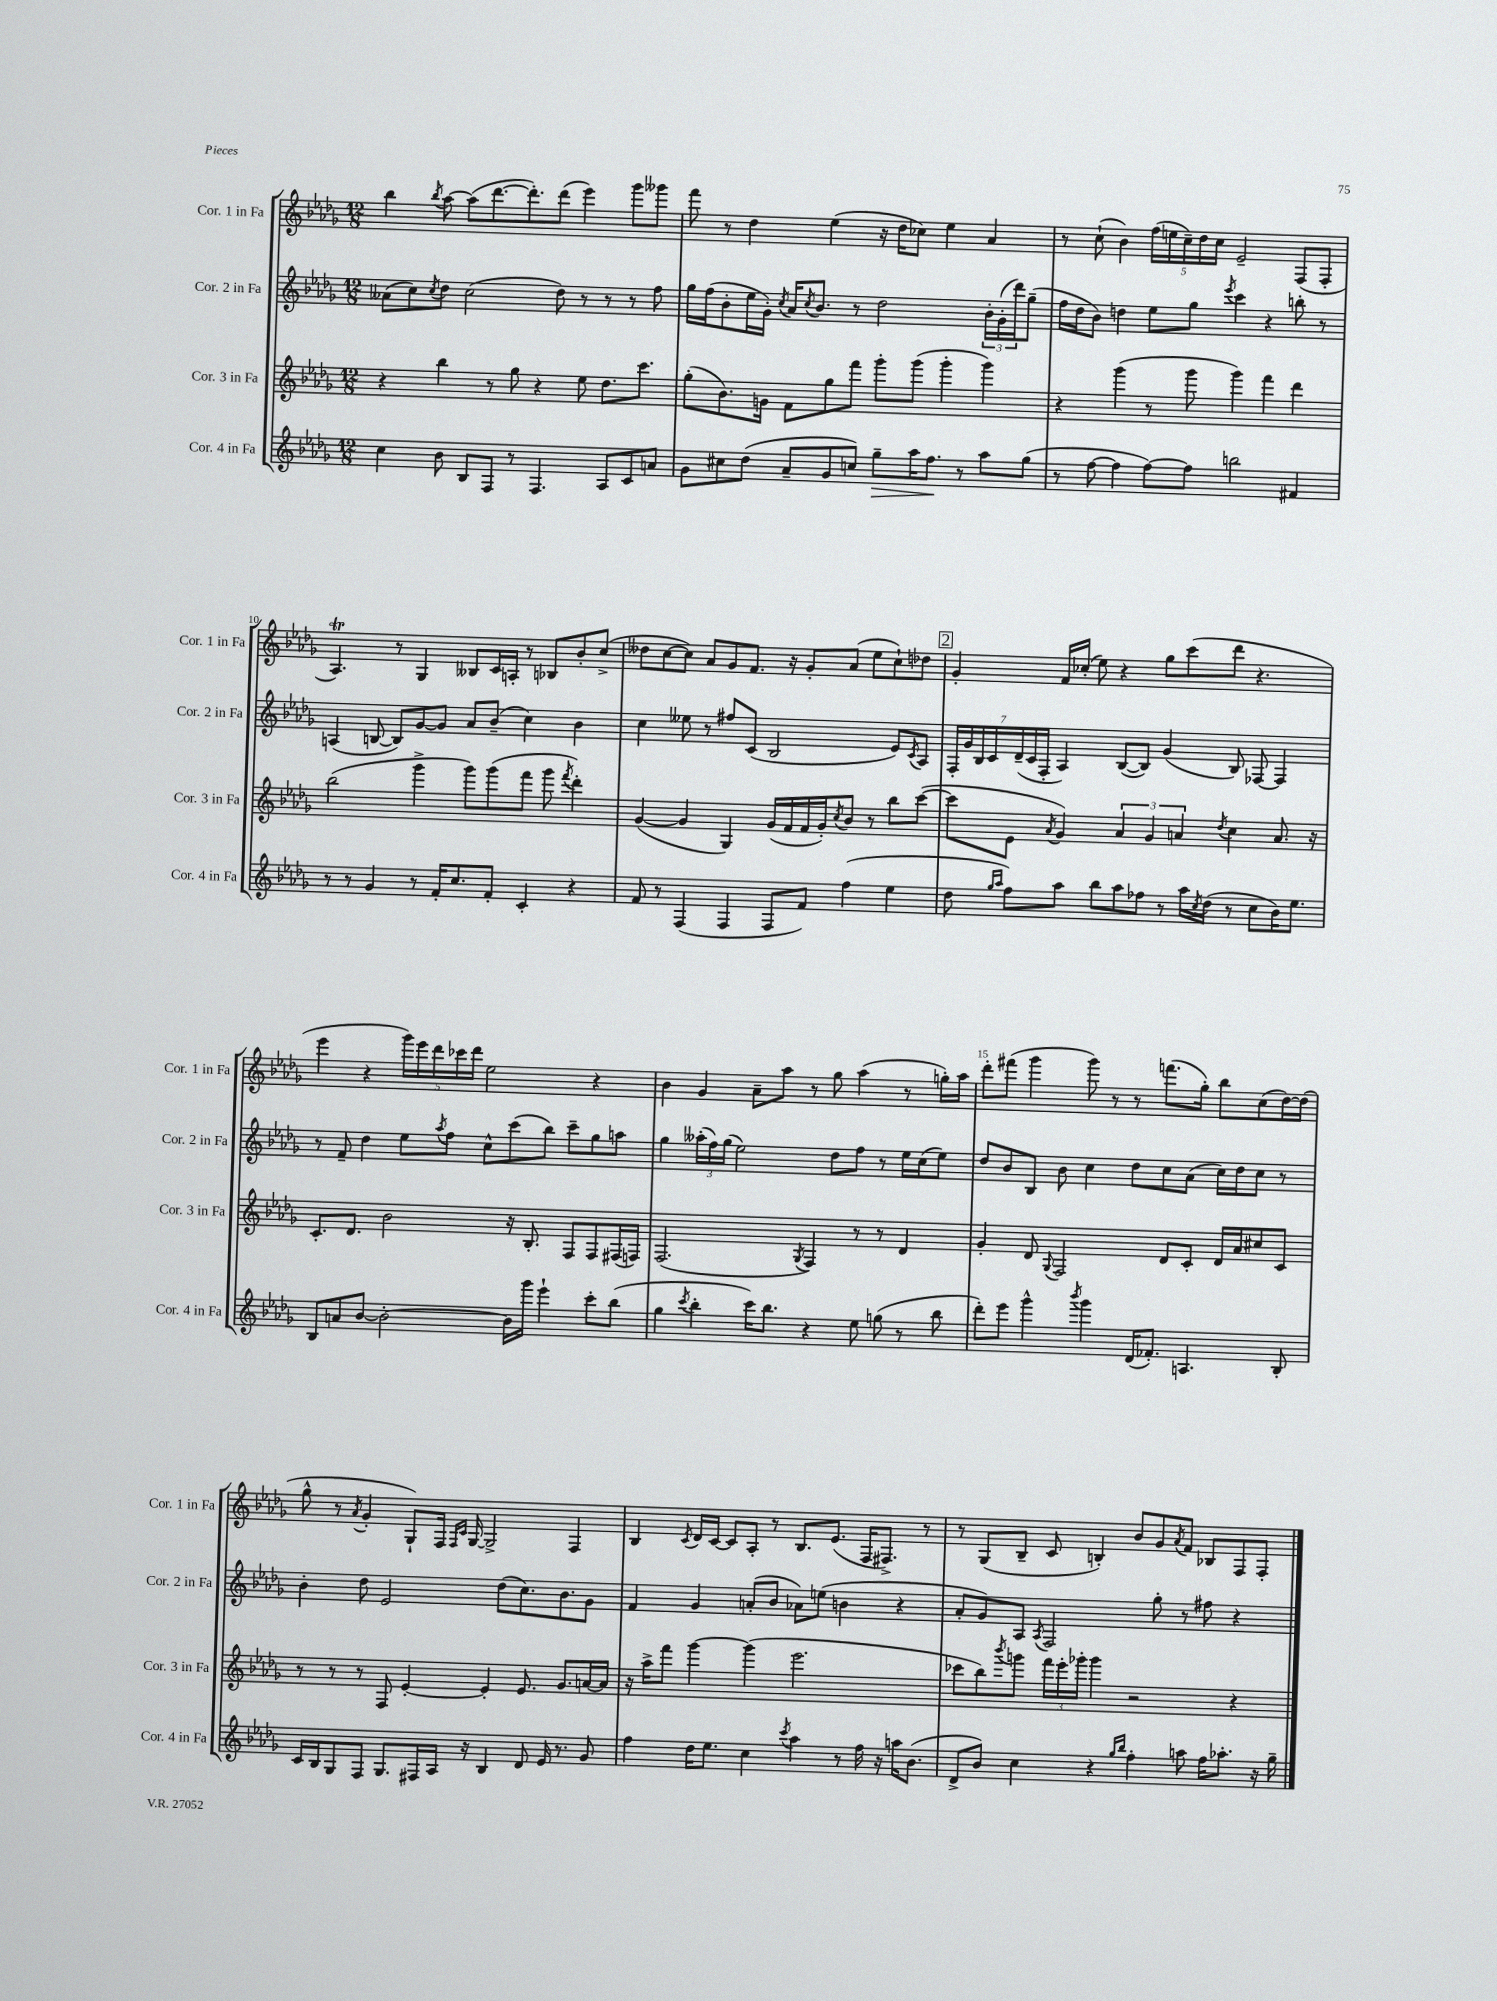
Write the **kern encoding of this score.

**kern	**kern	**kern	**kern
*staff4	*staff3	*staff2	*staff1
*clefG2	*clefG2	*clefG2	*clefG2
*k[b-e-a-d-g-]	*k[b-e-a-d-g-]	*k[b-e-a-d-g-]	*k[b-e-a-d-g-]
*M12/8	*M12/8	*M12/8	*M12/8
4cc	4r	(8a--	4bb-
.	.	8cc)	.
.	.	8qcc	8qbb-
8b-	4bb-	8dd-	[8aa-
8B-	.	(2cc	(8aa-]
8F	8r	.	[8.ddd-
8r	8gg-	.	.
.	.	.	8.ddd-'])
4.F	4r	.	.
.	.	8dd-)	(8ddd-
.	8ee-	8r	4eee-)
8A-	8.dd-	8r	.
8c	.	8r	8ggg-
.	8.ccc	.	.
8a	.	8ff	8ggg--
=	=	=	=
8g-	(8gg-'	16gg-	8fff
.	.	(16ff	.
8cc#	8.b-)	8b-'	8r
(8dd-	.	16ee-	4dd-
.	16g	16g-')	.
.	.	8qcc	.
8a-~	8f	16a-	.
.	.	8qcc	.
.	.	8.b-	.
8g-	8gg-	.	(4ee-
8cc)	8fff	8r	.
8gg-~	8ggg-'	2dd-	16r
.	.	.	16dd-
16aa-	(8ggg-	.	8cc-)
8.ff	.	.	.
.	4ggg-'	.	4ee-
8r	.	.	.
8aa-	4ggg-)	24b-'	4a-
.	.	(24g-'	.
.	.	24ddd-)	.
(8gg-	.	(8gg-~	.
=	=	=	=
8r	4r	16ff	8r
.	.	16dd-	.
[8ff	.	8b-)	(8cc`
4ff]	(4ggg-	4dd	4b-)
[8ff)	8r	8ee-	(20ff
.	.	.	20ee
.	.	.	20cc~)
8ff]	8ggg-	8gg-	.
.	.	.	20dd-
.	.	.	20cc
.	.	8qeee-	.
2bb	4ggg-)	4ccc	2e-~
.	4fff	4r	.
4f#	4ddd-	8bb'	(8F
.	.	8r	8F'
=	=	=	=
8r	(2bb-	(4A	4.A-)
8r	.	.	.
4g-	.	[8B	.
.	.	8B])	8r
8r	4ggg-^	[8g-	4G-
16f'	.	8g-]	.
8.cc	.	.	.
.	8ggg-)	8a-	8B--
8f'	(8ggg-	(8b-~	16c
.	.	.	16A'
4c'	8fff	4cc)	8r
.	8ggg-	.	8B-
.	8qfff	.	.
4r	4ddd-')	4b-	8b-'
.	.	.	(8cc^
=	=	=	=
8f	([4g-	4cc	8dd--
8r	.	.	[8cc
(4F	4g-]	8ee--	8cc])
.	.	8r	8a-
4F	4G-)	8ff#	8g-
.	.	(8c	8.f
8F	(16g-	2B-	.
.	16f	.	16r
8f)	16f	.	8g-'
.	16g-')	.	.
.	8qcc	.	.
(4ff	8b-	.	(8a-
.	8r	.	8ee-
4ee-	8bb-	8e-)	8cc`)
.	.	8qc	.
.	([8ccc	8A-	8dd-
=	=	=	=
8dd-	8ccc]	28F'	4g-'
.	.	28g-	.
.	.	28B-	.
.	.	28c	.
16qqgg-	.	.	.
16qqaa-	.	.	.
8ff)	8e-	.	.
.	.	(28d-~	.
.	.	28c	.
.	.	28F'	.
.	8qa-	.	.
8aa-	4g-)	4A-)	16f
.	.	.	(16cc-'
8bb-	.	.	8ee-)
8aa-	6a-	([8B-	4r
8ff-	.	8B-])	.
.	6g-	.	.
8r	.	(4g-	8gg-
.	6a	.	.
16aa-	.	.	(8ccc
8qcc	.	.	.
(16dd-	.	.	.
.	8qdd-	.	.
8r	4cc	8B-)	8ddd-
8cc	.	[8F-	4.r
16b-)	8.a	4F-]	.
8.ee-	.	.	.
.	16r	.	.
=	=	=	=
8B-	8.c'	8r	4eee-
8a	.	8f~	.
.	8.d-	.	.
[8b-	.	4dd-	4r
2b-'_	2b-	.	.
.	.	8ee-	20ggg-)
.	.	.	20eee-
.	.	.	20ddd-
.	.	8qaa-	.
.	.	8ff	.
.	.	.	20ccc-
.	.	.	20ddd-
.	.	8cc^^	2ee-
16b-]	16r	(8ccc	.
16ggg-	8.B-'	.	.
4eee-`	.	8bb-)	.
.	8F	8ccc~	.
8ccc'	8F	8gg-	4r
(8bb-	(16F#	8aa	.
.	16F)	.	.
=	=	=	=
4gg-	(2.F	4gg-	4b-
8qccc	.	.	.
4bb-'	.	(24aa--'	4g-
.	.	24ff)	.
.	.	(24gg-	.
.	.	2ee-)	.
16ccc)	.	.	8a-~
8.bb-	.	.	.
.	.	.	8aa-
.	8qG-	.	.
4r	4F)	.	8r
.	.	8dd-	8gg-
8ee-	8r	8ff	(4aa-
(8gg	8r	8r	.
8r	4d-	16ee-	8r
.	.	(16cc	.
8bb-	.	8ee-)	16gg')
.	.	.	16aa-
=	=	=	=
8ddd-')	4g-'	8dd-	8ddd-'
8eee-	.	8b-	(8fff#
4ggg-^^	8d-	8B-	4ggg-
.	8qqG-	.	.
.	2F	8b-	.
8qbbb-	.	.	.
4ggg-	.	4cc	8ggg-)
.	.	.	8r
(16d-	.	8dd-	8r
8.f-')	.	.	.
.	8d-	8cc	(8.fff
4.A	8c'	(8a-	.
.	.	.	16gg-')
.	16d-	16cc)	8bb-
.	16a-	16dd-	.
.	8cc#	8cc	(8cc
8B-'	8c	8r	[16dd-)
.	.	.	(16dd-]
=	=	=	=
16c	8r	4b-'	8gg-^^
16B-	.	.	.
8G-	8r	.	8r
.	.	.	8qa-
8F	8r	8dd-	4g-'
8.G-	8F	2e-	.
.	[4e-'	.	8G-`)
16F#	.	.	.
16A-	.	.	16F
.	.	.	16qqF
.	.	.	16qqc
16r	.	.	[16G-
4B-	4e-']	.	2G-^]
.	.	(8dd-	.
8d-	8.e-	8.cc)	.
16e-	.	.	.
8.r	8.g-	8.b-	.
.	.	.	4F
8g-	[16a	8g-	.
.	16a]	.	.
=	=	=	=
4ff	16r	4f	4B-
.	16aa-^	.	.
.	8fff	.	.
.	.	.	8qc
16dd-	[4ggg-	4g-	16d-
8.ee-	.	.	[16c
.	.	.	8c]
4cc	(4ggg-]	(8a'	8A-'
.	.	8b-	8r
8qccc	.	.	.
4aa-	2.eee-	8a-)	8.B-
.	.	(8ee	.
.	.	.	(8.e-
8r	.	4b	.
16ff	.	.	16F
16r	.	.	8.F#^)
16aa	.	4r	.
(8.b-	.	.	.
.	.	.	8r
=	=	=	=
8d-^	8ccc-	8a-'	8r
8b-)	8bb-)	8g-)	(8G-
.	8qbbb-	.	.
4cc	8ggg	8A-	8B-~
.	.	8qA-	.
.	24fff	2F	8c
.	24eee-'	.	.
.	24ggg-'	.	.
4r	4ggg-	.	4B')
16qqgg-	.	.	.
16qqbb-	.	.	.
4ff'	2r	.	8b-
.	.	8gg-'	8g-
.	.	.	8qa-
8aa	.	8r	8f
16ff	.	8ff#	8B-
8.aa-'	.	.	.
.	4r	4r	8F
16r	.	.	8F'
16gg-~	.	.	.
==	==	==	==
*-	*-	*-	*-
